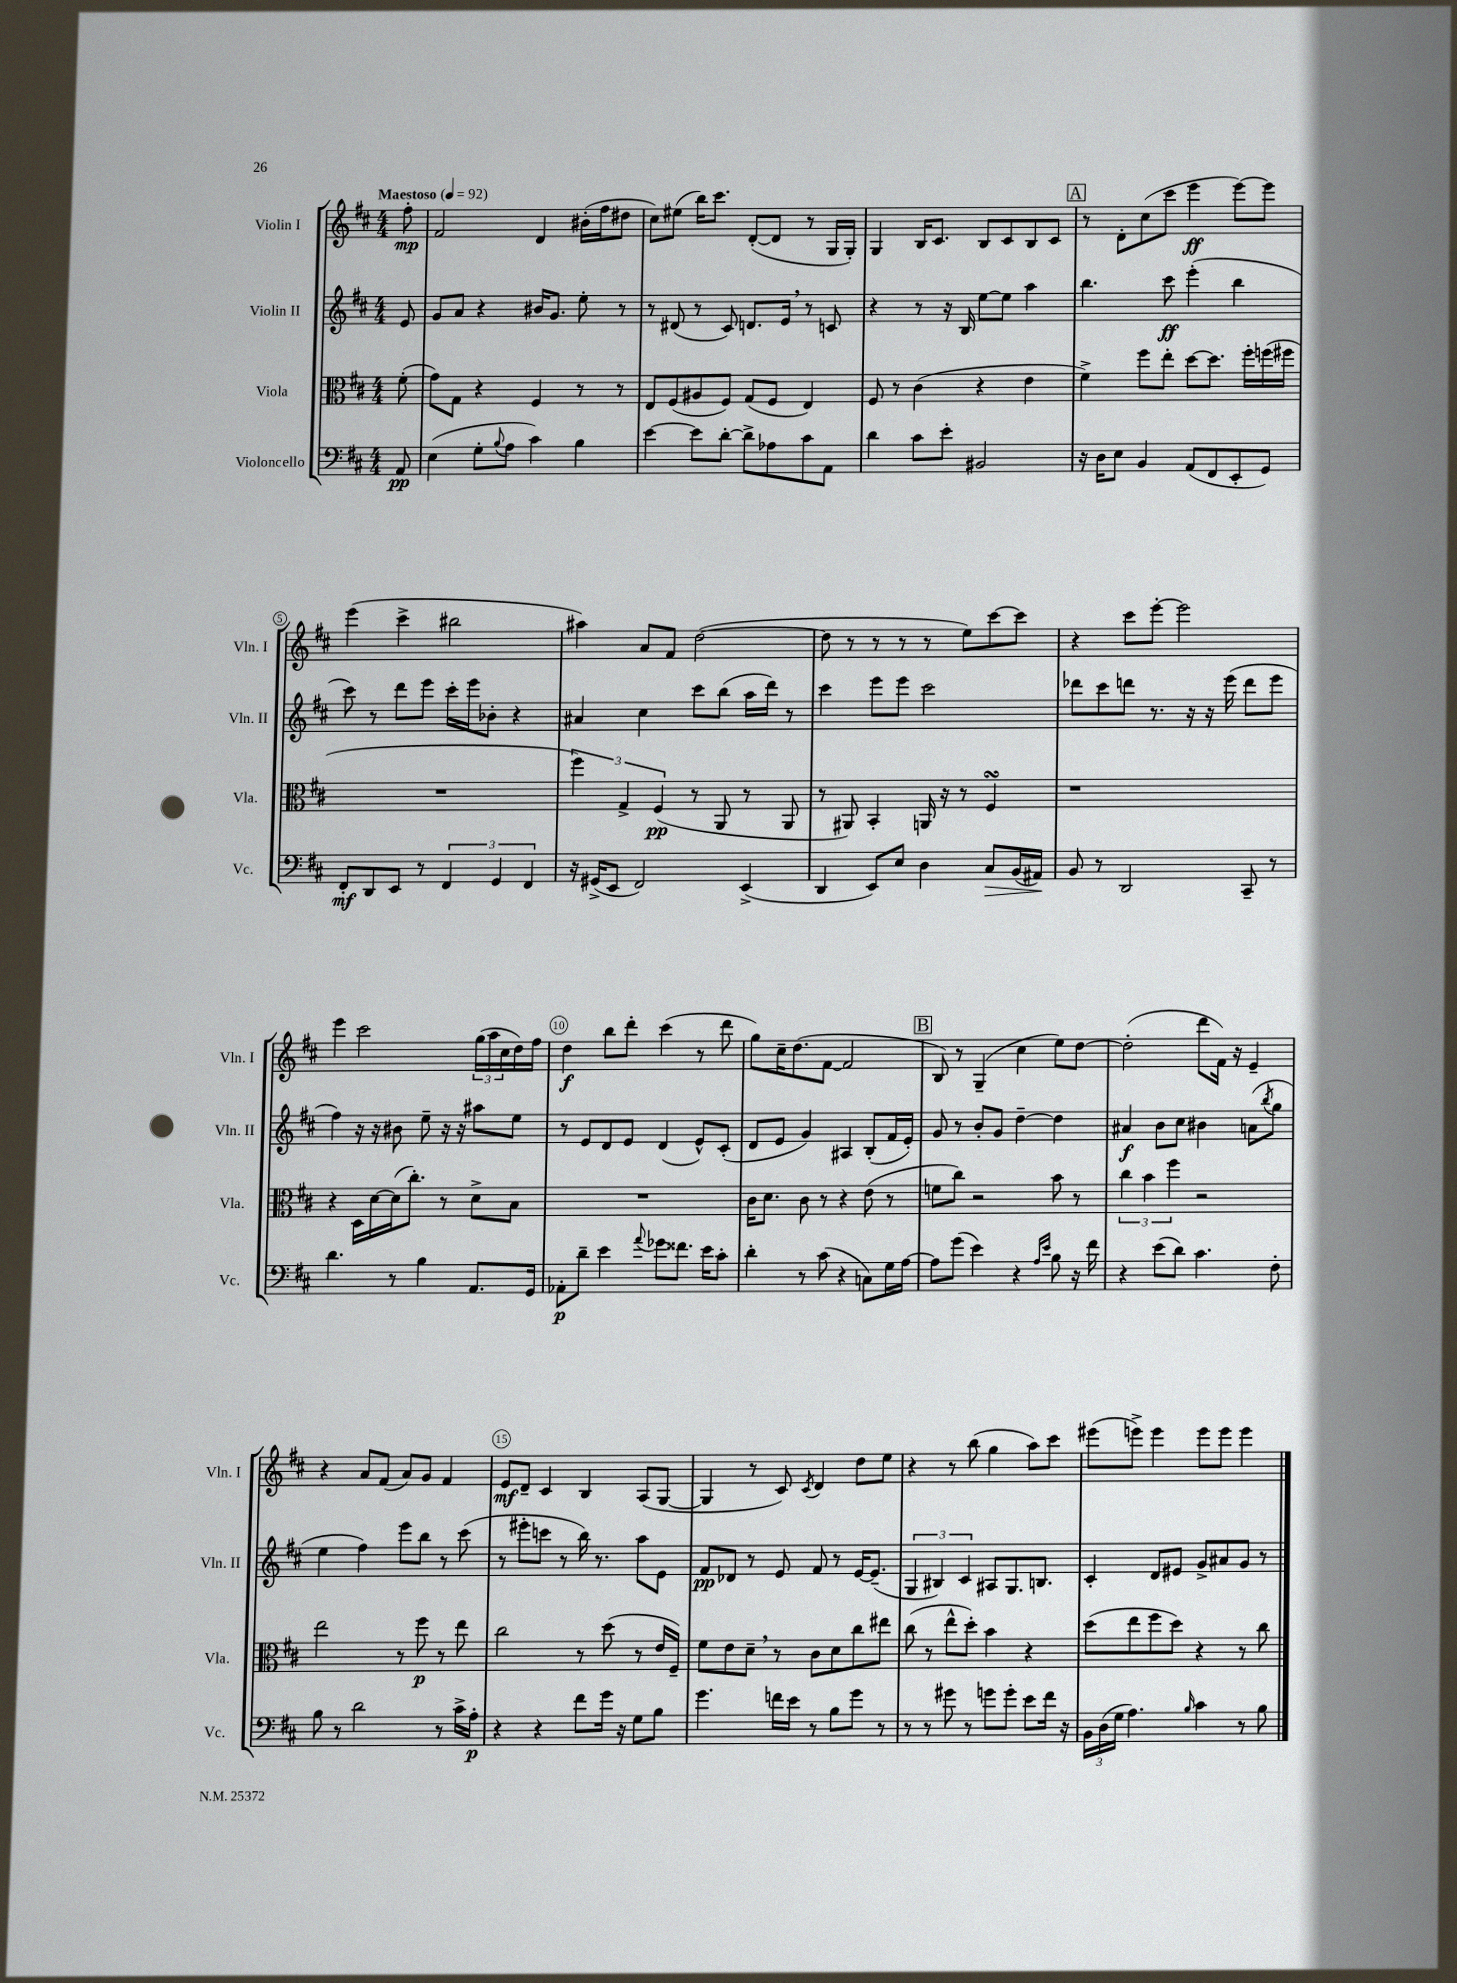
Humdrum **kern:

**kern	**kern	**kern	**kern
*staff4	*staff3	*staff2	*staff1
*clefF4	*clefC3	*clefG2	*clefG2
*k[f#c#]	*k[f#c#]	*k[f#c#]	*k[f#c#]
*M4/4	*M4/4	*M4/4	*M4/4
*MM92	*MM92	*MM92	*MM92
8AA	(8f#'	8e	8ff#'
=	=	=	=
(4E	8g)	8g	2f#
.	8G	8a	.
8G'	4r	4r	.
8qqB	.	.	.
8A	.	.	.
4c#)	4F#	16b#	4d
.	.	8.g	.
4B	8r	8ee'	(16b#'
.	.	.	16ff#
.	8r	8r	8dd#
=	=	=	=
[4e	8E	8r	8cc#)
.	(8F#	(8d#	(8ee#
8e]	8A#	8r	16bb)
.	.	.	8.ccc#
[8d'	8F#)	8c#)	.
8d^]	(8G	8.d	([8d'
8A-	8F#	.	8d]
.	.	16e	.
8c#	4E)	8r	8r
8AA	.	8c	16G
.	.	.	16G')
=	=	=	=
4d	8F#	4r	4G
.	8r	.	.
8c#	(4c#	8r	16B
.	.	.	8.c#
8e'	.	16r	.
.	.	16B	.
2BB#	4r	[8ee	8B
.	.	8ee]	8c#
.	4e	4aa	8B
.	.	.	8c#
=	=	=	=
16r	4f#^)	4.bb	8r
16D	.	.	.
8E	.	.	8d'
4BB	8ff#	.	(8cc#
.	8ee'	8ccc#	8ccc#
(8AA	[8dd	(4eee'	4eee
8FF#	8.dd]	.	.
8EE'	.	4bb	[8eee)
.	16ff#'	.	.
8GG)	(16ff	.	8eee]
.	16ff#	.	.
=	=	=	=
8FF#'	1r	8ccc#)	(4eee
8DD	.	8r	.
8EE	.	8ddd	4ccc#^
8r	.	8eee	.
6FF#	.	16ccc#'	2bb#
.	.	16eee	.
.	.	8b-'	.
6GG	.	.	.
.	.	4r	.
6FF#	.	.	.
=	=	=	=
16r	6ff#)	4a#	4aa#)
(16GG#^	.	.	.
8EE	.	.	.
.	6G^	.	.
2FF#)	.	4cc#	8a
.	(6F#	.	.
.	.	.	8f#
.	8r	8ccc#	([2dd
.	8AA	(8bb	.
(4EE^	8r	16aa	.
.	.	16ddd)	.
.	8AA	8r	.
=	=	=	=
4DD	8r	4ccc#	8dd]
.	8AA#)	.	8r
8EE)	4BB'	8eee	8r
8E	.	8eee	8r
4D	16AA	2ccc#	8r
.	16r	.	.
.	8r	.	8ee)
8C#	4F#	.	[8ccc#
(16BB	.	.	8ccc#]
16AA#)	.	.	.
=	=	=	=
8BB	1r	8ddd-	4r
8r	.	8ccc#	.
2DD	.	8ddd	8ccc#
.	.	8.r	[8eee'
.	.	.	2eee]
.	.	16r	.
.	.	16r	.
.	.	(16eee	.
8CC#~	.	8ddd	.
8r	.	8eee	.
=	=	=	=
4.d	4r	4ff#)	4eee
.	16D	16r	2ccc#
.	[16d	16r	.
8r	(16d]	8b#	.
.	8.cc#')	.	.
4B	.	8ee~	.
.	8r	16r	.
.	.	16r	.
8.AA	8d^	8aa#	(24gg
.	.	.	24aa
.	.	.	24cc#
.	8B	8ee	16dd)
16GG	.	.	16ff#
=	=	=	=
8AA-'	1r	8r	4dd
8d~	.	8e	.
4e	.	8d	8bb
.	.	8e	8ddd'
8qqa	.	.	.
8g-	.	(4d	(4ccc#
8.f##	.	.	.
.	.	8e^^)	8r
16e	.	.	.
8c#'	.	(8c#'	8ddd
=	=	=	=
4d'	16c#	8d	8gg)
.	8.d	.	.
.	.	8e	16cc#~
.	.	.	(8.dd
8r	8c#	4g)	.
(8c#	8r	.	[8f#
4r	4r	4A#	2f#]
8C)	(8e	(8B'	.
16G	8r	16f#	.
[16A	.	16e')	.
=	=	=	=
8A]	8f	8g	8B)
(8g	8cc#)	8r	8r
4e)	2r	8b'	(4G~
.	.	8g	.
4r	.	[4dd~	4cc#
16qqA	.	.	.
16qqe	.	.	.
8B	8b	4dd]	8ee)
16r	8r	.	[8dd
16f#	.	.	.
=	=	=	=
4r	6cc#	4a#	(2dd']
.	6b	.	.
(8e	.	8b	.
.	6ff#	.	.
8d)	.	8cc#	.
4.c#	2r	4b#	8ddd
.	.	.	16f#)
.	.	.	16r
.	.	(8a	4e~
.	.	8qbb	.
8F#'	.	8gg	.
=	=	=	=
8B	2ee	4ee	4r
8r	.	.	.
2d	.	4ff#)	8a
.	.	.	(8f#
.	8r	8eee	8a)
.	8ff#	8bb	8g
8r	8r	8r	4f#
16c#^	8ee	(8ccc#	.
16A'	.	.	.
=	=	=	=
4r	2cc#	8r	8e
.	.	8eee#'	8d~
4r	.	8ccc	4c#
.	.	8r	.
8f#	8r	16bb)	4B
.	.	8.r	.
16g	(8dd	.	.
16r	.	.	.
8G	8r	8aa	(8A
8B	16e	8e	[8G
.	16F#~)	.	.
=	=	=	=
4.g	8f#	8f#	4G]
.	8e	8d-	.
.	8d~	8r	8r
16f	8r	8e	8c#)
16e	.	.	.
.	.	.	8qc#
8r	8c#	8f#	4d
8B	8d	8r	.
8g	8cc#	[16e	8dd
.	.	(8.e~]	.
8r	8ee#	.	8ee
=	=	=	=
8r	(8cc#	6G	4r
8r	8r	.	.
.	.	6B#)	.
8g#	8ee^^	.	8r
.	.	6c#	.
8r	8dd')	.	(8bb
8g	4b	8A#	4gg
8g'	.	8.G	.
8e	4r	.	8aa)
.	.	8.B	.
16f#	.	.	8ccc#
16r	.	.	.
=	=	=	=
24BB	(8dd	4c#'	(8eee#
(24D	.	.	.
24G	.	.	.
4.A)	8ee	.	8eee^)
.	8ff#	8d	4eee
.	8dd)	8e#	.
16qqB	.	.	.
4c#	4r	8g^	8eee
.	.	8a#	8eee
8r	8r	8g	4eee
8B	8cc#	8r	.
==	==	==	==
*-	*-	*-	*-
